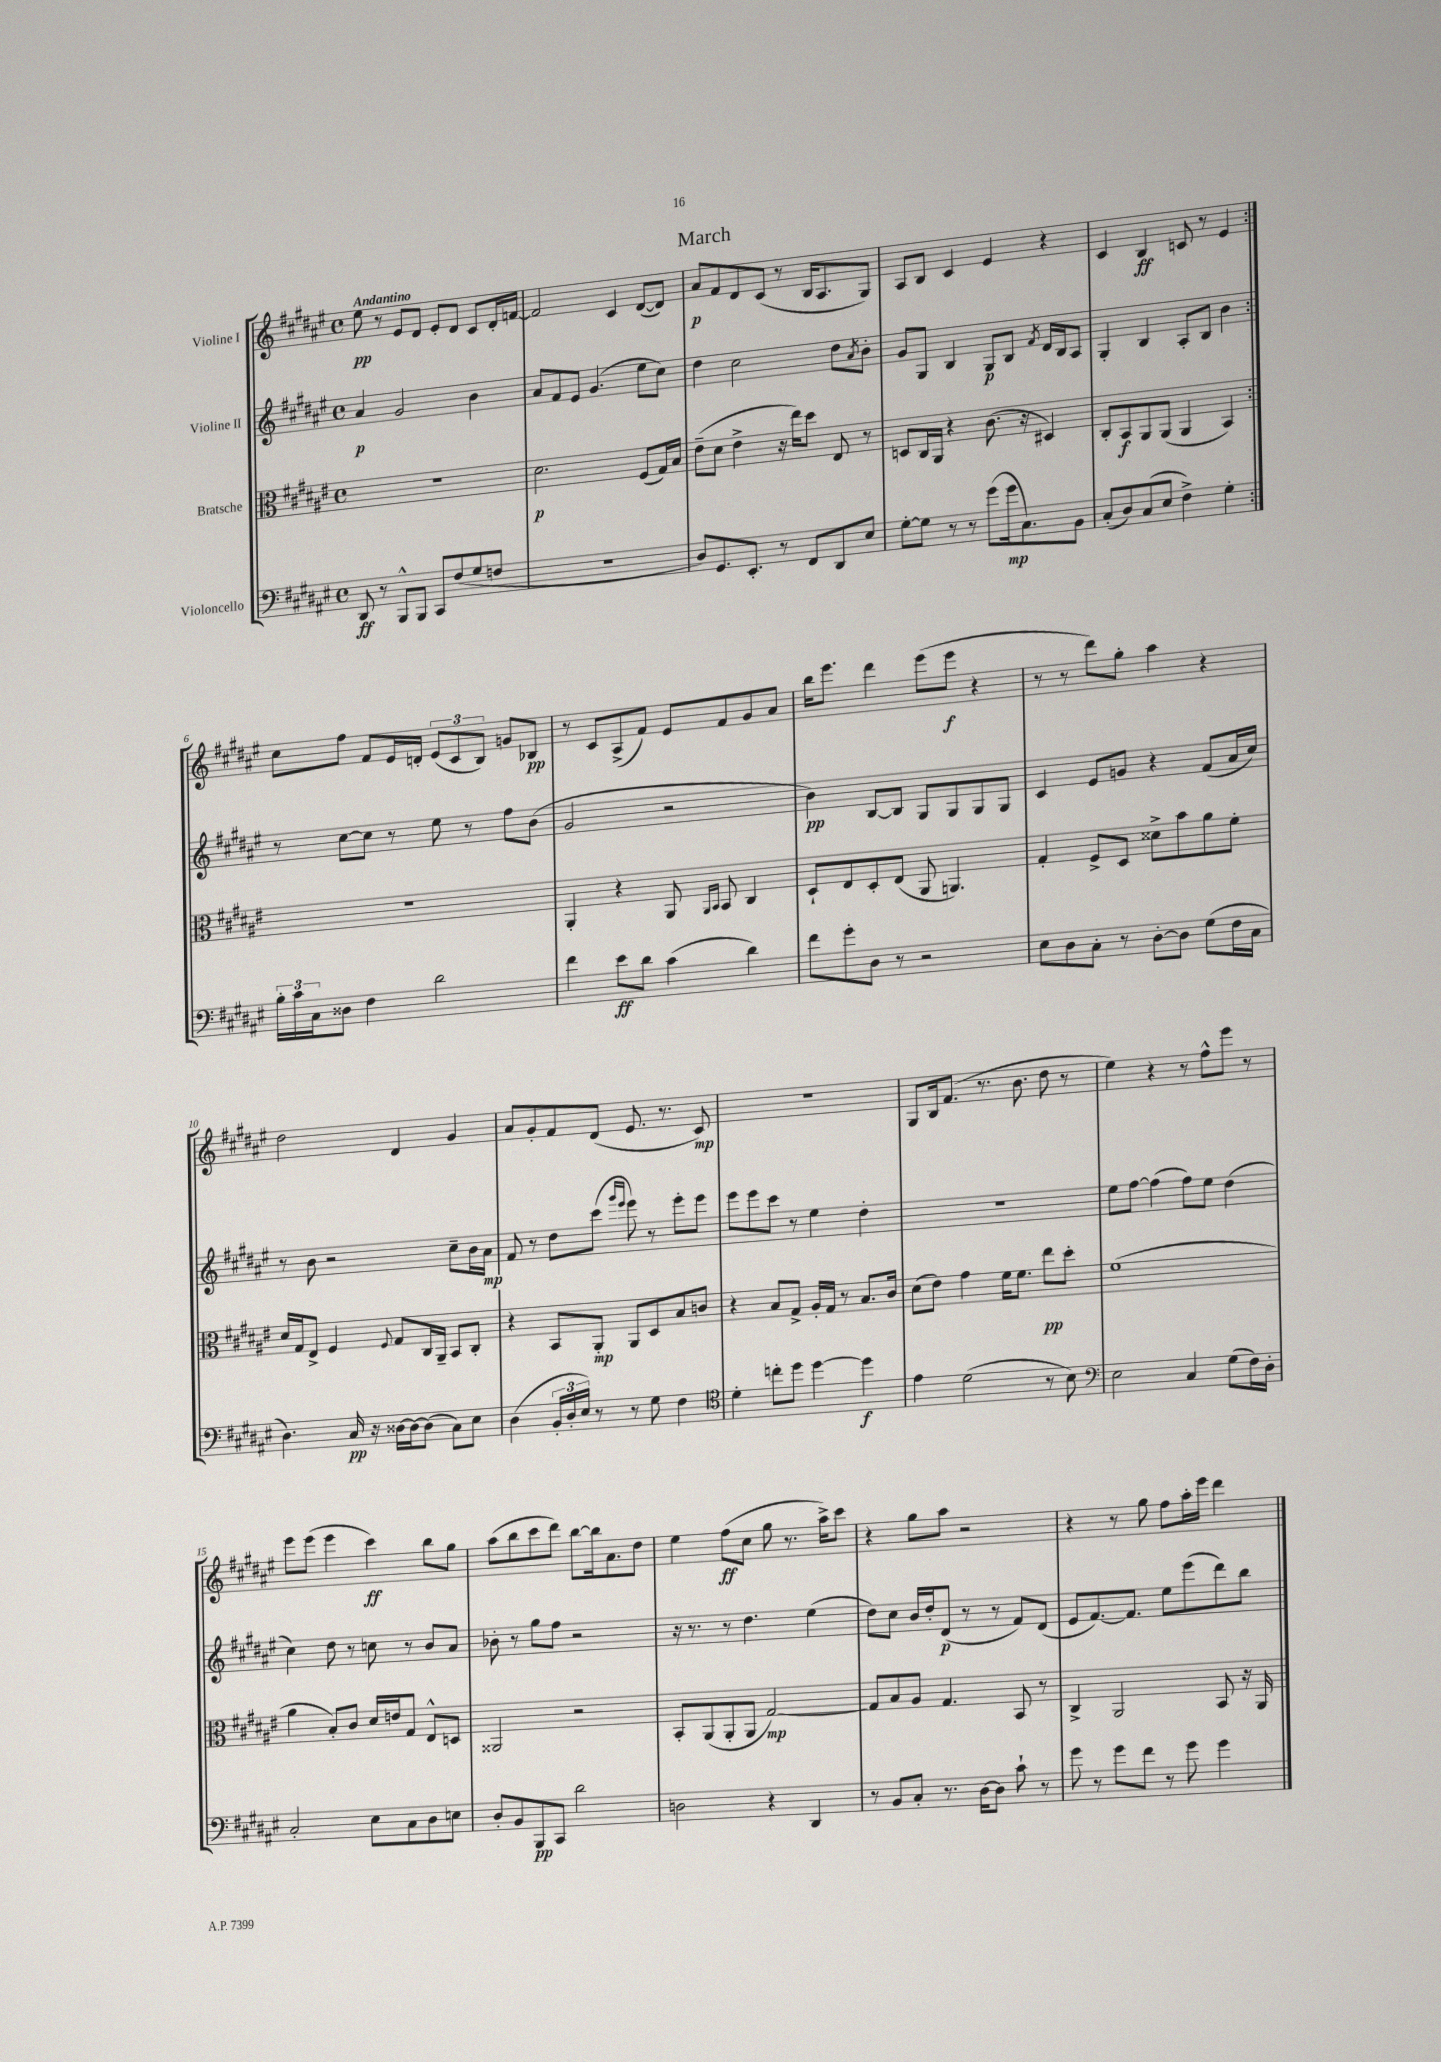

**kern	**kern	**kern	**kern
*staff4	*staff3	*staff2	*staff1
*clefF4	*clefC3	*clefG2	*clefG2
*k[f#c#g#d#a#e#]	*k[f#c#g#d#a#e#]	*k[f#c#g#d#a#e#]	*k[f#c#g#d#a#e#]
*M4/4	*M4/4	*M4/4	*M4/4
*met(c)	*met(c)	*met(c)	*met(c)
8DD#	1r	4a#	8ee#
8r	.	.	8r
8BBB^^	.	2g#	8e#
8BBB	.	.	8d#
8CC#	.	.	8e#'
(8F#	.	.	8d#
8G#	.	4b	8c#
8F	.	.	16d#'
.	.	.	[16f
=	=	=	=
1r	2.d#	8a#	2f]
.	.	8f#	.
.	.	8e#	.
.	.	(4.g#	.
.	.	.	4c#
.	(8F#	8ee#	([8d#
.	16G#)	8cc#)	8d#])
.	16B	.	.
=	=	=	=
8D#)	(8e#~	4dd#	8a#
8.GG#	8d#	.	8f#
.	4e#^	2cc#	8d#
8.EE#'	.	.	.
.	.	.	(8c#
8r	16r	.	8r
.	16ee#)	.	.
8FF#	8dd#	.	16B
.	.	.	8.A#
8DD#	8E#	8dd#	.
.	.	8qa#	.
8E#	8r	8b'	8G#)
=	=	=	=
[8G#'	8D	8g#	8A#
8G#]	16C#	8G#	8B
.	16AA#	.	.
8r	4r	4B	4c#
8r	.	.	.
(8g#	(8.c#	8G#	4e#
16g#	.	8B	.
8.C#)	16r	.	.
.	.	8qf#	.
.	4D#)	16d#	4r
.	.	16B	.
8BB	.	8A#	.
=	=	=	=
(8C#'	8C#'	4G#'	4c#
8D#)	8BB	.	.
(8C#	8AA#	4B	4B
8E#	(8AA#	.	.
4F#^)	4AA#	8A#'	8c
.	.	8B	8r
4G#'	4BB)	4b	4e#
=:|!	=:|!	=:|!	=:|!
24B'	1r	8r	8cc#
24c#	.	.	.
24C#	.	.	.
8D##	.	[8cc#	8ff#
4F#	.	8cc#]	8f#
.	.	8r	16e#
.	.	.	16d'
2d#	.	8ee#	(12e#
.	.	.	12c#
.	.	8r	.
.	.	.	12B)
.	.	8ff#	8g
.	.	(8b	8B-
=	=	=	=
4f#	4AA#'	2g#	8r
.	.	.	8c#
8e#	4r	.	(8A#^
8d#	.	.	8f#)
(4c#	8AA#	2r	8e#
.	16qqAA#	.	.
.	16qqBB	.	.
.	8BB	.	8f#
4d#)	4C#	.	8g#
.	.	.	8a#
=	=	=	=
8f#	8D#`	4b)	16bb
.	.	.	8.eee#
8g#'	8E#	.	.
8D#	8D#'	[8B	4ddd#
8r	(8E#	8B]	.
2r	8AA#	8G#	(8eee#
.	4.AA)	8G#	8eee#
.	.	8G#	4r
.	.	8G#	.
=	=	=	=
8E#	4G#'	4c#	8r
8D#	.	.	8r
8C#'	8F#^	8e#	8ddd#)
8r	8D#	8g	8gg#'
[8D#'	8d##^	4r	4aa#
8D#]	8b	.	.
(8G#	8a#	(8f#	4r
16F#	8f#'	16a#	.
16C#	.	16cc#)	.
=	=	=	=
4.D#)	16d#	8r	2dd#
.	16G#	.	.
.	8E#^	8b	.
.	4F#	2r	.
16C#	.	.	.
16r	.	.	.
.	8qqF#	.	.
[16D##	8G#	.	4d#
16D##_	.	.	.
(8D##]	16C#	.	.
.	16AA#~	.	.
8C#)	8BB	8cc#~	4g#
8E#	8C#'	16b	.
.	.	16a#	.
=	=	=	=
(4D#	4r	8f#	8a#
.	.	8r	8g#'
24BB'	8BB	8dd#	8f#
24D#'	.	.	.
24E#)	.	.	.
8r	8AA#'	(8ccc#	(8d#
.	.	16qqggg#	.
.	.	16qqeee#	.
8r	8AA#	8eee#)	8.e#
8G#	8D#	8r	.
.	.	.	8.r
4F#	8B	8eee#'	.
.	8c	8eee#	8c#)
=	=	=	=
*clefC4	*	*	*
4d#'	4r	8eee#	1r
.	.	8eee#	.
8cc'	8B	8ccc#	.
8dd#	8G#^	8r	.
[4dd#	16A#'	4ee#	.
.	16G#	.	.
.	8r	.	.
4dd#]	8.B	4dd#'	.
.	16c#	.	.
=	=	=	=
4e#	(8d#	1r	8G#
.	8e#)	.	16B
.	.	.	(8.f#
(2d#	4g#	.	.
.	.	.	8.r
.	16f#	.	.
.	8.f#	.	8.b
8r	8ee#	.	8dd#
8B)	8dd#'	.	8r
=	=	=	=
*clefF4	*	*	*
2E#	(1f#	8ee#	4ee#)
.	.	[8ff#	.
.	.	(4ff#]	4r
4C#	.	8ff#)	8r
.	.	8ee#	8ff#^^
(8G#	.	(4dd#	8eee#
16F#)	.	.	8r
16D#'	.	.	.
=	=	=	=
2C#'	4a#	4cc#)	8eee#
.	.	.	(8eee#
.	8B')	8dd#	4eee#
.	8c#	8r	.
8E#	16d#	8cc	4ccc#)
.	16e	.	.
8C#	8G#	8r	.
8D#	8E#^^	8b	8bb
8E	8D	8a#	8gg#
=	=	=	=
8D#'	2AA##	8b-'	(8aa#
8BB	.	8r	8bb
8BBB	.	8gg#	8ccc#
8CC#	.	8ff#	8ddd#)
2d#	2r	2r	[8bb
.	.	.	16bb]
.	.	.	8.a#
.	.	.	8dd#
=	=	=	=
2D	8BB'	16r	4ee#
.	.	8.r	.
.	(8AA#	.	.
.	8AA#'	8r	(8ff#
.	8AA#	4.dd#	8cc#
4r	[2G#)	.	8gg#
.	.	.	8.r
4DD#	.	(4ee#	.
.	.	.	16aa#^)
.	.	.	8ccc#
=	=	=	=
8r	8G#]	8dd#)	4r
8BB	8B	8cc#	.
8C#'	8A#	16b	8gg#
.	.	16dd#'	.
8.r	4.G#	(8d#	8aa#
.	.	8r	2r
[16D#	.	.	.
8D#]	.	8r	.
8c#`	8BB	8f#)	.
8r	8r	(8d#	.
=	=	=	=
8g#	4C#^	8e#	4r
8r	.	[8.f#)	.
8g#	2AA#	.	8r
.	.	8.f#]	.
8f#	.	.	8gg#
8r	.	8ee#	8ff#
8g#	.	(8eee#	16aa#'
.	.	.	16eee#
4g#	8BB	8ddd#)	4ddd#
.	16r	8bb	.
.	16AA#	.	.
==	==	==	==
*-	*-	*-	*-
